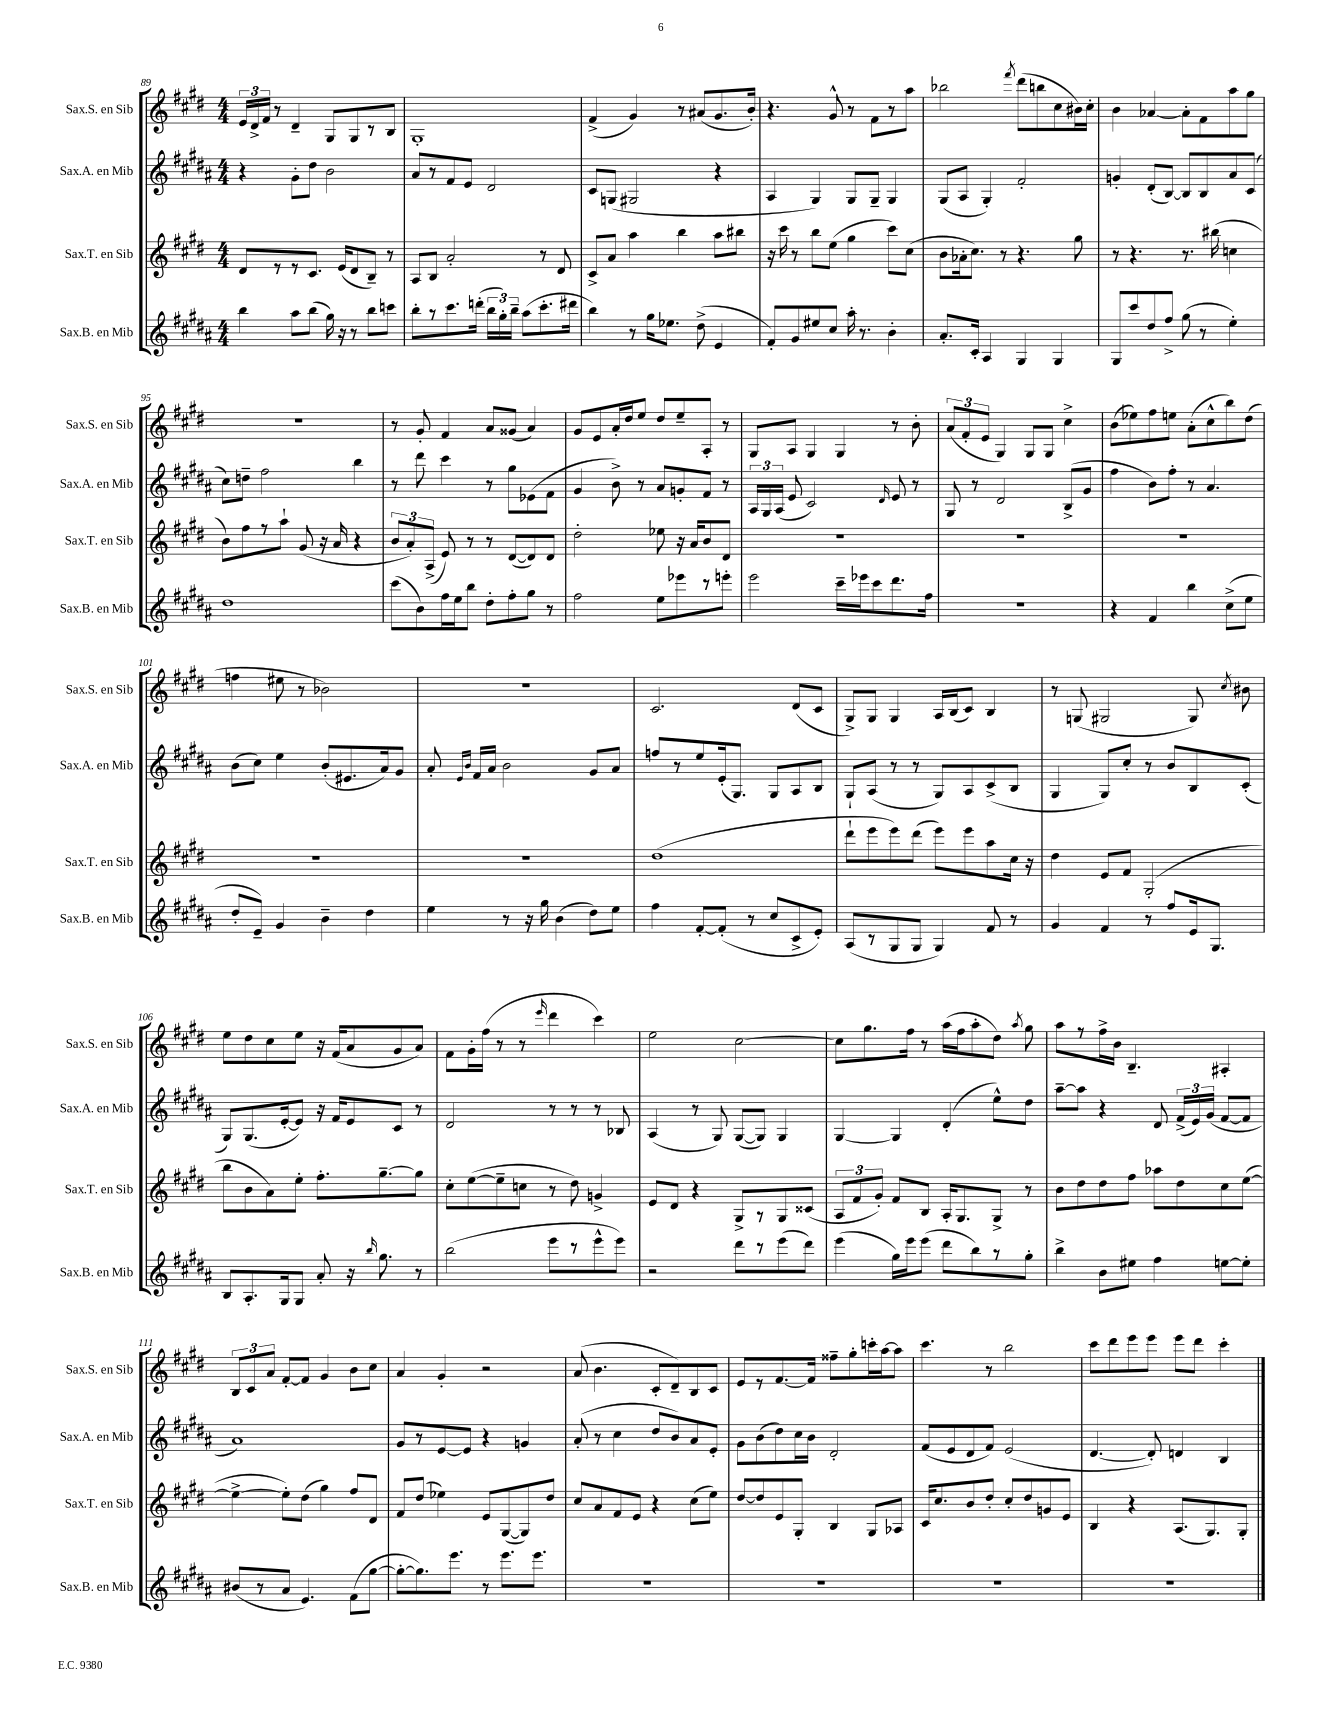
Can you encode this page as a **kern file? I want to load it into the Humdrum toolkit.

**kern	**kern	**kern	**kern
*staff4	*staff3	*staff2	*staff1
*clefG2	*clefG2	*clefG2	*clefG2
*k[f#c#g#d#a#]	*k[f#c#g#d#]	*k[f#c#g#d#a#]	*k[f#c#g#d#]
*M4/4	*M4/4	*M4/4	*M4/4
4bb	8d#	4r	24e
.	.	.	24d#^
.	.	.	24f#
.	8r	.	8r
8aa#	8r	8g#'	4d#~
(8bb	8.c#	8dd#	.
16gg#)	.	2b	8G#
16r	(16e	.	.
8r	8d#	.	8G#
8bb	8B~)	.	8r
8ccc	8r	.	8B
=	=	=	=
8bb'	8A	8a#	1G#'
8r	8B	8r	.
8.ccc#	2a'	8f#	.
.	.	8e	.
(16ddd'	.	.	.
24bb	.	2d#	.
24gg#')	.	.	.
24bb~	.	.	.
(8aa#	.	.	.
8.ccc#'	8r	.	.
.	8d#	.	.
16ddd#	.	.	.
=	=	=	=
4bb)	8c#^	8c#	(4f#^
.	8a	(8G	.
8r	4aa	2G#	4g#)
16gg#	.	.	.
8.ee-	.	.	.
.	4bb	.	8r
(8dd#^	.	.	(8a#
4e	8aa	4r	8.g#
.	8bb#	.	.
.	.	.	16b')
=	=	=	=
8f#')	16r	4A#	4.r
.	16ccc#	.	.
8g#	8r	.	.
8ee#	8bb	4G#)	.
8cc#	(8ee	.	8g#^^
16aa#'	4gg#	8G#	8r
8.r	.	.	.
.	.	8G#~	8f#
4b'	8ccc#)	4G#	8r
.	(8cc#	.	8aa
=	=	=	=
8.a#'	8b	(8G#	2bb-
.	16a-'	8A#	.
16c#'	8.cc#)	.	.
4A#	.	4G#')	.
.	8r	.	.
.	.	.	8qfff#
4G#	4.r	2f#'	(8ddd#
.	.	.	8bb
4G#	.	.	8cc#
.	8gg#	.	16b#)
.	.	.	16cc#'
=	=	=	=
8G#	8r	4g'	4b
8ccc#	4.r	.	.
8dd#	.	(8d#'	[4a-
8ff#^	.	[8B)	.
(8gg#	8.r	8B]	8a-']
8r	.	8B	8f#
.	(16bb#	.	.
4ee')	4cc	8a#	8aa
.	.	(8c#	8gg#
=	=	=	=
1dd#	8b)	8cc#)	1r
.	8ff#	8dd~	.
.	8r	2ff#	.
.	8aa`	.	.
.	(8g#	.	.
.	16r	.	.
.	16a	.	.
.	4r	4bb	.
=	=	=	=
(8ccc#	12b	8r	8r
.	12a')	.	.
8b)	.	8ddd#	8g#'
.	(12A^	.	.
16ff#	8e)	4ccc#	4f#
16ee	.	.	.
8bb	8r	.	.
8dd#'	8r	8r	8a
8ff#'	([8d#	8gg#	(8g##
8gg#	8d#])	(8e-	4a)
8r	8d#	8f#	.
=	=	=	=
2ff#	2dd#'	4g#	8g#
.	.	.	8e
.	.	8b^)	16a'
.	.	.	16dd#
.	.	8r	8ee
8ee	8ee-	8a#	8dd#
8eee-	16r	8g'	8ee~
.	16a	.	.
8r	8b	8f#	8A'
8eee'	8d#	8r	8r
=	=	=	=
2eee	1r	24A#	8G#
.	.	24G#	.
.	.	(24A#	.
.	.	8e	8A
.	.	2c#)	4G#
16ccc#~	.	.	4G#
16eee-	.	.	.
8ccc#	.	.	.
.	.	16qqd#	.
8.ddd#	.	8e	8r
.	.	8r	8b'
16ff#	.	.	.
=	=	=	=
1r	1r	8G#	(12a
.	.	.	12f#'
.	.	8r	.
.	.	.	12e
.	.	2d#	4G#)
.	.	.	8G#
.	.	.	8G#
.	.	(8B^	4cc#^
.	.	8g#	.
=	=	=	=
4r	1r	4ff#	(8b
.	.	.	8ee-)
4f#	.	8b)	8ff#
.	.	8ff#'	8ee
4bb	.	8r	(8a'
.	.	4.a#	8cc#^^
(8cc#^	.	.	8bb)
8ee	.	.	(8dd#
=	=	=	=
8dd#'	1r	(8b	4ff
8e~)	.	8cc#)	.
4g#	.	4ee	8ee#
.	.	.	8r
4b~	.	(8b'	2b-)
.	.	8.e#	.
4dd#	.	.	.
.	.	16a#)	.
.	.	8g#	.
=	=	=	=
4ee	1r	8a#'	1r
.	.	16qqe	.
.	.	16qqb	.
.	.	16f#	.
.	.	16a#	.
8r	.	2b	.
16r	.	.	.
16gg#	.	.	.
(4b	.	.	.
8dd#)	.	8g#	.
8ee	.	8a#	.
=	=	=	=
4ff#	(1dd#	8ff	2.c#
.	.	8r	.
[8f#'	.	8ee	.
(8f#']	.	(16e'	.
.	.	8.G#)	.
8r	.	.	.
8cc#	.	8G#	.
8c#^	.	8A#	(8d#
8e')	.	8B	8c#
=	=	=	=
(8A#	8ddd#`	8G#`	8G#^)
8r	8eee	(8A#	8G#
8G#	8eee)	8r	4G#
8G#	(8ddd#	8r	.
4G#)	8eee)	8G#)	16A
.	.	.	(16B
.	8eee	8A#	8c#)
8f#	8aa	(8c#^	4B
8r	16cc#	8B	.
.	16r	.	.
=	=	=	=
4g#	4dd#	4G#	8r
.	.	.	(8G
4f#	8e	8G#)	2G#
.	8f#	8cc#'	.
8r	(2G#'	8r	.
8ff#	.	8b	.
16e	.	8B	8G#)
8.G#	.	.	.
.	.	.	8qcc#
.	.	(8c#'	8b#
=	=	=	=
8B	8bb	8G#)	8ee
8.A#'	8b	(8.G#	8dd#
.	8a)	.	8cc#
16G#	.	[16e'	.
8G#	8ee'	8e])	8ee
8a#'	8.ff#'	16r	16r
.	.	16f#	(16f#
16r	.	8e	8a
16qqbb	.	.	.
8.gg#	[8.gg#~	.	.
.	.	8c#	8g#
8r	8gg#]	8r	8a)
=	=	=	=
(2bb	8cc#'	2d#	8f#
.	([8ee	.	16g#'
.	.	.	(16ff#
.	8ee~]	.	8r
.	8cc	.	8r
.	.	.	16qqeee
8eee	8r	8r	4ddd#
8r	8dd#)	8r	.
8eee^^	4g^	8r	4ccc#)
8eee)	.	8B-	.
=	=	=	=
2r	8e	(4A#	2ee
.	8d#	.	.
.	4r	8r	.
.	.	8G#)	.
8ddd#	8G#^	([8G#	[2cc#
8r	8r	8G#])	.
(8eee	8G#	4G#	.
8ddd#)	(8c##	.	.
=	=	=	=
(4eee	12A	[4G#	8cc#]
.	12f#	.	.
.	.	.	8.gg#
.	12g#')	.	.
16gg#)	8f#	4G#]	.
16eee	.	.	16ff#
(8eee	8B	.	8r
8ddd#	16A'	(4d#'	(16aa
.	8.G#	.	16ff#
8bb)	.	.	8aa'
8r	8G#^	8ee^^)	8dd#)
.	.	.	8qaa
8gg#'	8r	8dd#	8gg#
=	=	=	=
4bb^	8b	[8aa#~	8aa
.	8dd#	8aa#]	8r
8b	8dd#	4r	16ff#^
.	.	.	16b
8ee#	8ff#	.	4.B~
4ff#	8aa-	8d#	.
.	8dd#	(24f#^	.
.	.	24e)	.
.	.	(24g#	.
[8ee	8cc#	[8f#	4A#'
8ee']	([8ee	8f#]	.
=	=	=	=
(8b#	4ee^_	1a#)	12B
.	.	.	12c#
8r	.	.	.
.	.	.	12a
8a#	8ee'])	.	[8f#'
4.e)	(8dd#	.	8f#]
.	4gg#)	.	4g#
(8f#	8ff#	.	8b
[8gg#	8d#	.	8cc#
=	=	=	=
8gg#'_	8f#	8g#	4a
8.gg#])	(8dd#	8r	.
.	4ee-)	[8e	4g#'
8.eee	.	.	.
.	.	8e]	.
8r	8e	4r	2r
8.eee	([8G#	.	.
.	8G#])	4g	.
8.eee	.	.	.
.	8dd#	.	.
=	=	=	=
1r	8cc#	(8a#'	(8a
.	8a	8r	4.b
.	8f#	4cc#	.
.	8e	.	.
.	4r	8dd#	8c#'
.	.	8b)	8d#~)
.	(8cc#	8a#	8B
.	8ee)	8e'	8c#
=	=	=	=
1r	[8dd#	8g#	8e
.	8dd#]	(8b	8r
.	8e	8dd#)	[8.f#
.	8G#'	16cc#	.
.	.	16b	16f#]
.	4B	2d#'	8ff##~
.	.	.	8gg#'
.	8G#	.	16ccc'
.	.	.	[16aa
.	8A-	.	8aa]
=	=	=	=
1r	16c#	(8f#	4.ccc#
.	8.cc#	.	.
.	.	8e	.
.	8b	8d#	.
.	8dd#'	8f#)	8r
.	8cc#'	(2e	2bb
.	8dd#	.	.
.	8g	.	.
.	8e	.	.
=	=	=	=
1r	4B	[4.d#	8ccc#
.	.	.	8ddd#
.	4r	.	8eee
.	.	8d#'])	8eee
.	(8.A	4d	8eee
.	.	.	8ddd#
.	8.G#)	.	.
.	.	4B	4ccc#'
.	8G#'	.	.
==	==	==	==
*-	*-	*-	*-
